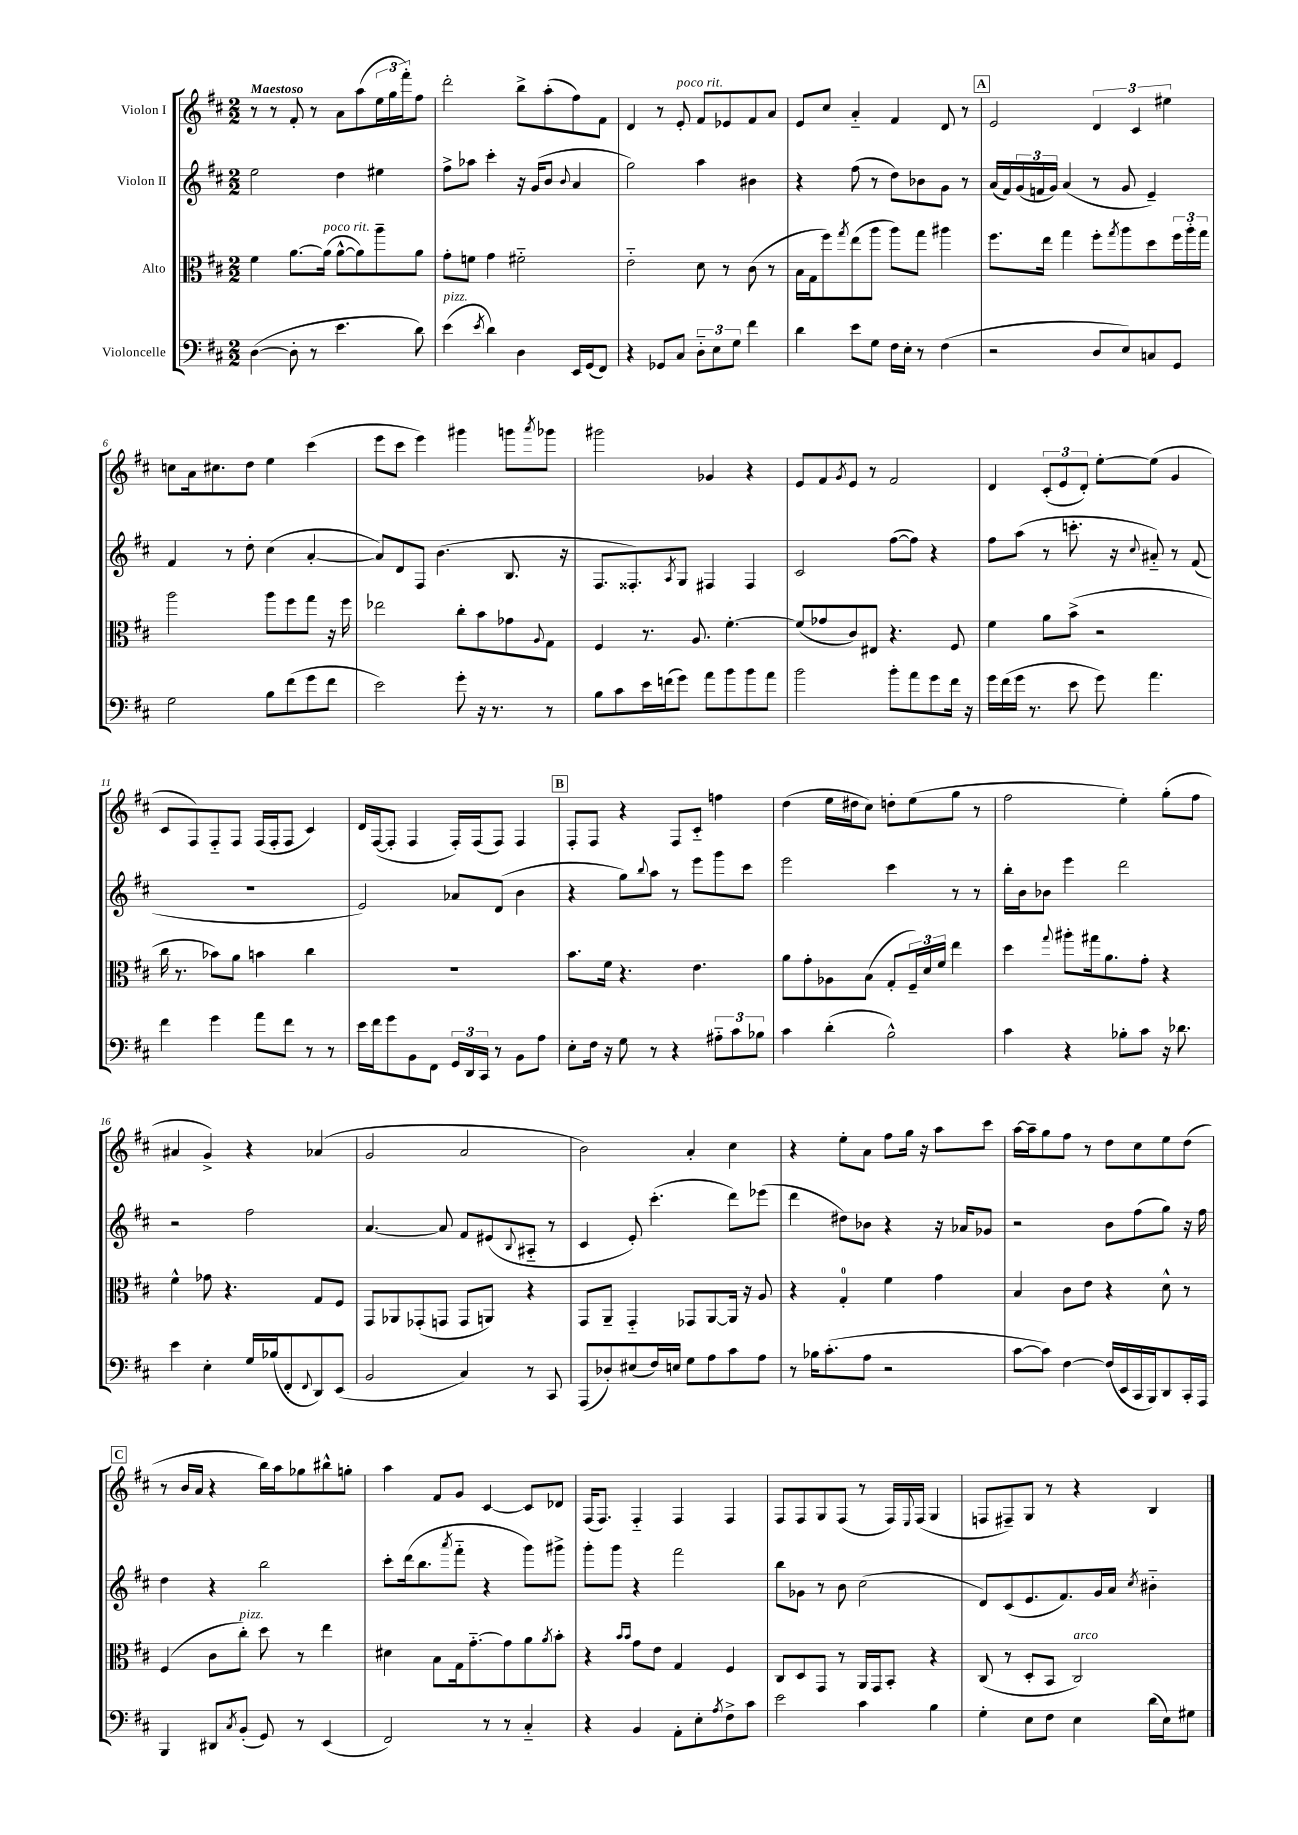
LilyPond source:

<<
\new StaffGroup <<
\new Staff = "s0" \with { instrumentName = "Violon I" } {
    \clef treble \key d \major \numericTimeSignature \time 2/2 \tempo "Maestoso"
    r8 r8 fis'8-. r8 a'8 a''8( \tuplet 3/2 { e''16 g''16 fis'''16-.) } fis''8 |
    d'''2-. b''8-> a''8-.( fis''8) fis'8 |
    d'4 r8 e'8-.^\markup { \italic "poco rit." } fis'8 ees'8 fis'8 a'8 |
    e'8 cis''8 a'4-_ fis'4 d'8 r8 |
    \mark \markup { \box "A" } e'2 \tuplet 3/2 { d'4 cis'4 eis''4 } |
    c''8 a'16 cis''8. d''8 e''4 cis'''4( |
    e'''8 cis'''8 e'''4) gis'''4 g'''8 \acciaccatura { a'''8 } ges'''8 |
    gis'''2 ges'4 r4 |
    e'8 fis'8 \acciaccatura { g'8 } e'8 r8 fis'2 |
    d'4 \tuplet 3/2 { cis'8-.( e'8 d'8-.) } e''8~-. e''8( g'4 |
    cis'8 fis8) fis8-_ fis8 fis16( fis16-. fis8 cis'4) |
    d'16 fis16~( fis8-. fis4 fis16-.) fis16( fis8) fis4 |
    \mark \markup { \box "B" } fis8-. fis8 r4 fis8 cis'8-_ f''4 |
    d''4( e''16 dis''16 cis''8) d''8-. e''8( g''8 r8 |
    fis''2 e''4-.) g''8-.( fis''8 |
    ais'4 g'4->) r4 aes'4( |
    g'2 a'2 |
    b'2) a'4-. cis''4 |
    r4 e''8-. a'8 fis''8 g''16 r16 a''8 cis'''8 |
    a''16~ a''16-- g''8 fis''8 r8 d''8 cis''8 e''8 d''8( |
    \mark \markup { \box "C" } r8 b'16 a'16 r4 b''16) a''16 ges''8 bis''8-^ g''8-. |
    a''4 fis'8 g'8 cis'4~ cis'8 des'8 |
    fis16( fis8.) fis4-_ fis4 fis4 |
    fis8 fis8 g8 fis8( r8 fis16) \appoggiatura { e8 } fis16( g4 |
    f8 fis8--) g8 r8 r4 b4 \bar "|." |
}
\new Staff = "s1" \with { instrumentName = "Violon II" } {
    \clef treble \key d \major \numericTimeSignature \time 2/2
    e''2 d''4 eis''4 |
    fis''8-> aes''8 cis'''4-. r16 g'16( b'8 \appoggiatura { b'8 } a'4 |
    g''2) a''4 bis'4 |
    r4 fis''8( r8 d''8) bes'8 g'8 r8 |
    \mark \markup { \box "A" } a'16( fis'16) \tuplet 3/2 { g'16( f'16 g'16) } a'4( r8 g'8 e'4--) |
    fis'4 r8 d''8-. cis''4( a'4~-. |
    a'8) d'8 fis8 b'4.( b8. r16 |
    fis8. fisis8.-.) \acciaccatura { a8 } g8 fis4 fis4 |
    cis'2 fis''8~( fis''8) r4 |
    fis''8 a''8( r8 c'''8.-. r16 \appoggiatura { cis''8 } ais'8-_) r8 fis'8( |
    R1 |
    e'2) aes'8 d'8( b'4 |
    \mark \markup { \box "B" } r4 g''8) \appoggiatura { b''8 } a''8 r8 e'''8 g'''8 cis'''8 |
    e'''2 cis'''4 r8 r8 |
    b''16-. b'16 bes'8 e'''4 d'''2 |
    r2 fis''2 |
    a'4.~ a'8 fis'8 eis'8( \appoggiatura { b8 } ais8-_ r8 |
    cis'4 e'8-.) cis'''4.-.( d'''8) ees'''8( |
    d'''4 dis''8) bes'8 r4 r16 aes'16 ges'8 |
    r2 b'8 fis''8( g''8) r16 fis''16 |
    \mark \markup { \box "C" } d''4 r4 b''2 |
    cis'''8-. d'''16( b''8. \acciaccatura { a'''8 } fis'''8-_ r4 g'''8) gis'''8-> |
    g'''8-. g'''8 r4 fis'''2 |
    b''8 ges'8 r8 b'8 cis''2( |
    d'8) cis'8( e'8. fis'8.) g'16 a'16 \acciaccatura { cis''8 } bis'4-_ \bar "|." |
}
\new Staff = "s2" \with { instrumentName = "Alto" } {
    \clef alto \key d \major \numericTimeSignature \time 2/2
    fis'4 a'8.~ a'16^\markup { \italic "poco rit." }( a'8~-^ a'8) a''8-- a'8 |
    g'8-. f'8 g'4 fis'2-_ |
    e'2-_ d'8 r8 cis'8( r8 |
    b16 g16 fis''8) \acciaccatura { g''8 } e''8( a''8 a''8) g''8 ais''4 |
    \mark \markup { \box "A" } fis''8. e''16 g''4 fis''8-. \acciaccatura { g''8 } a''8 d''8 \tuplet 3/2 { fis''16 a''16-. g''16 } |
    a''2 a''8 fis''8 g''8 r16 fis''16 |
    ees''2 cis''8-. b'8 ges'8 \appoggiatura { a8 } g8 |
    fis4 r8. a8. fis'4.~-. |
    fis'8( ges'8 cis'8) eis8 r4. fis8 |
    fis'4 a'8 b'8->( r2 |
    cis''16 r8. bes'8) a'8 b'4 cis''4 |
    R1 |
    \mark \markup { \box "B" } b'8. fis'16 r4. e'4. |
    a'8 g'8-. aes8 b8( g8-. \tuplet 3/2 { fis16--) d'16 fis'16 } e''4 |
    d''4 \appoggiatura { g''8 } ais''8-. gis''16 a'8. g'8-. r4 |
    fis'4-^ ges'8 r4. g8 fis8 |
    g,8 aes,8 ges,8-.( g,8 g,8 a,8) r4 |
    g,8 a,8-- g,4-_ ges,8 a,8~ a,16 r16 a8 |
    r4 g4-0-. fis'4 g'4 |
    b4 cis'8 e'8 r4 d'8-^ r8 |
    \mark \markup { \box "C" } fis4( cis'8 cis''8-.^\markup { \italic "pizz." }) d''8 r8 e''4 |
    dis'4 b8 g16 g'8.~-_ g'8 a'8 \acciaccatura { a'8 } b'8-. |
    r4 \grace { b'16 b'16 } g'8 e'8 g4 fis4 |
    cis8 d8 g,8 r8 a,16 g,16 b,8-. r4 |
    cis8( r8 d8-. b,8 cis2^\markup { \italic "arco" }) \bar "|." |
}
\new Staff = "s3" \with { instrumentName = "Violoncelle" } {
    \clef bass \key d \major \numericTimeSignature \time 2/2
    d4~( d8-. r8 e'4. d'8) |
    e'4^\markup { \italic "pizz." }( \acciaccatura { e'8 } d'4) d4 e,16 g,16( fis,8) |
    r4 ges,8 cis8 \tuplet 3/2 { d8-_ e8 g8 } fis'4 |
    d'4 e'8 g8 fis16 e16-. r8 fis4( |
    \mark \markup { \box "A" } r2 d8 e8) c8 g,8 |
    g2 b8 fis'8( g'8 fis'8 |
    e'2) g'8-. r16 r8. r8 |
    b8 cis'8 e'16 f'16( g'8) a'8 b'8 b'8 a'8 |
    b'2 b'8-. a'8 g'8 fis'16 r16 |
    g'16 fis'16( g'16 r8. e'8 g'8) a'4. |
    fis'4 g'4 a'8 fis'8 r8 r8 |
    e'16 fis'16 g'8 b,8 fis,8 \tuplet 3/2 { g,16 d,16 cis,16 } r8 b,8 a8 |
    \mark \markup { \box "B" } e8-. fis16 r16 g8 r8 r4 \tuplet 3/2 { ais8-_ cis'8 bes8 } |
    cis'4 d'4-.( b2-^) |
    cis'4 r4 bes8-. cis'8 r16 des'8. |
    e'4 e4-. g16 bes16( fis,8-. \appoggiatura { fis,8 } d,8) e,8( |
    b,2 cis4) r8 cis,8 |
    a,,8( des8-.) eis8( fis16) e16 g8 a8 cis'8 a8 |
    r8 bes16 cis'8.-.( a8 r2 |
    cis'8~ cis'8) fis4~ fis16( e,16 cis,16 b,,16) d,8 cis,16-. a,,16 |
    \mark \markup { \box "C" } b,,4 dis,8 \acciaccatura { cis8 } b,8-.( g,8) r8 e,4( |
    fis,2) r8 r8 cis4-_ |
    r4 b,4 a,8-. e8-. \acciaccatura { a8 } fis8-> cis'8 |
    e'2 cis'4 b4 |
    g4-. e8 fis8 e4 d'16( e16) gis8 \bar "|." |
}
>>
>>
